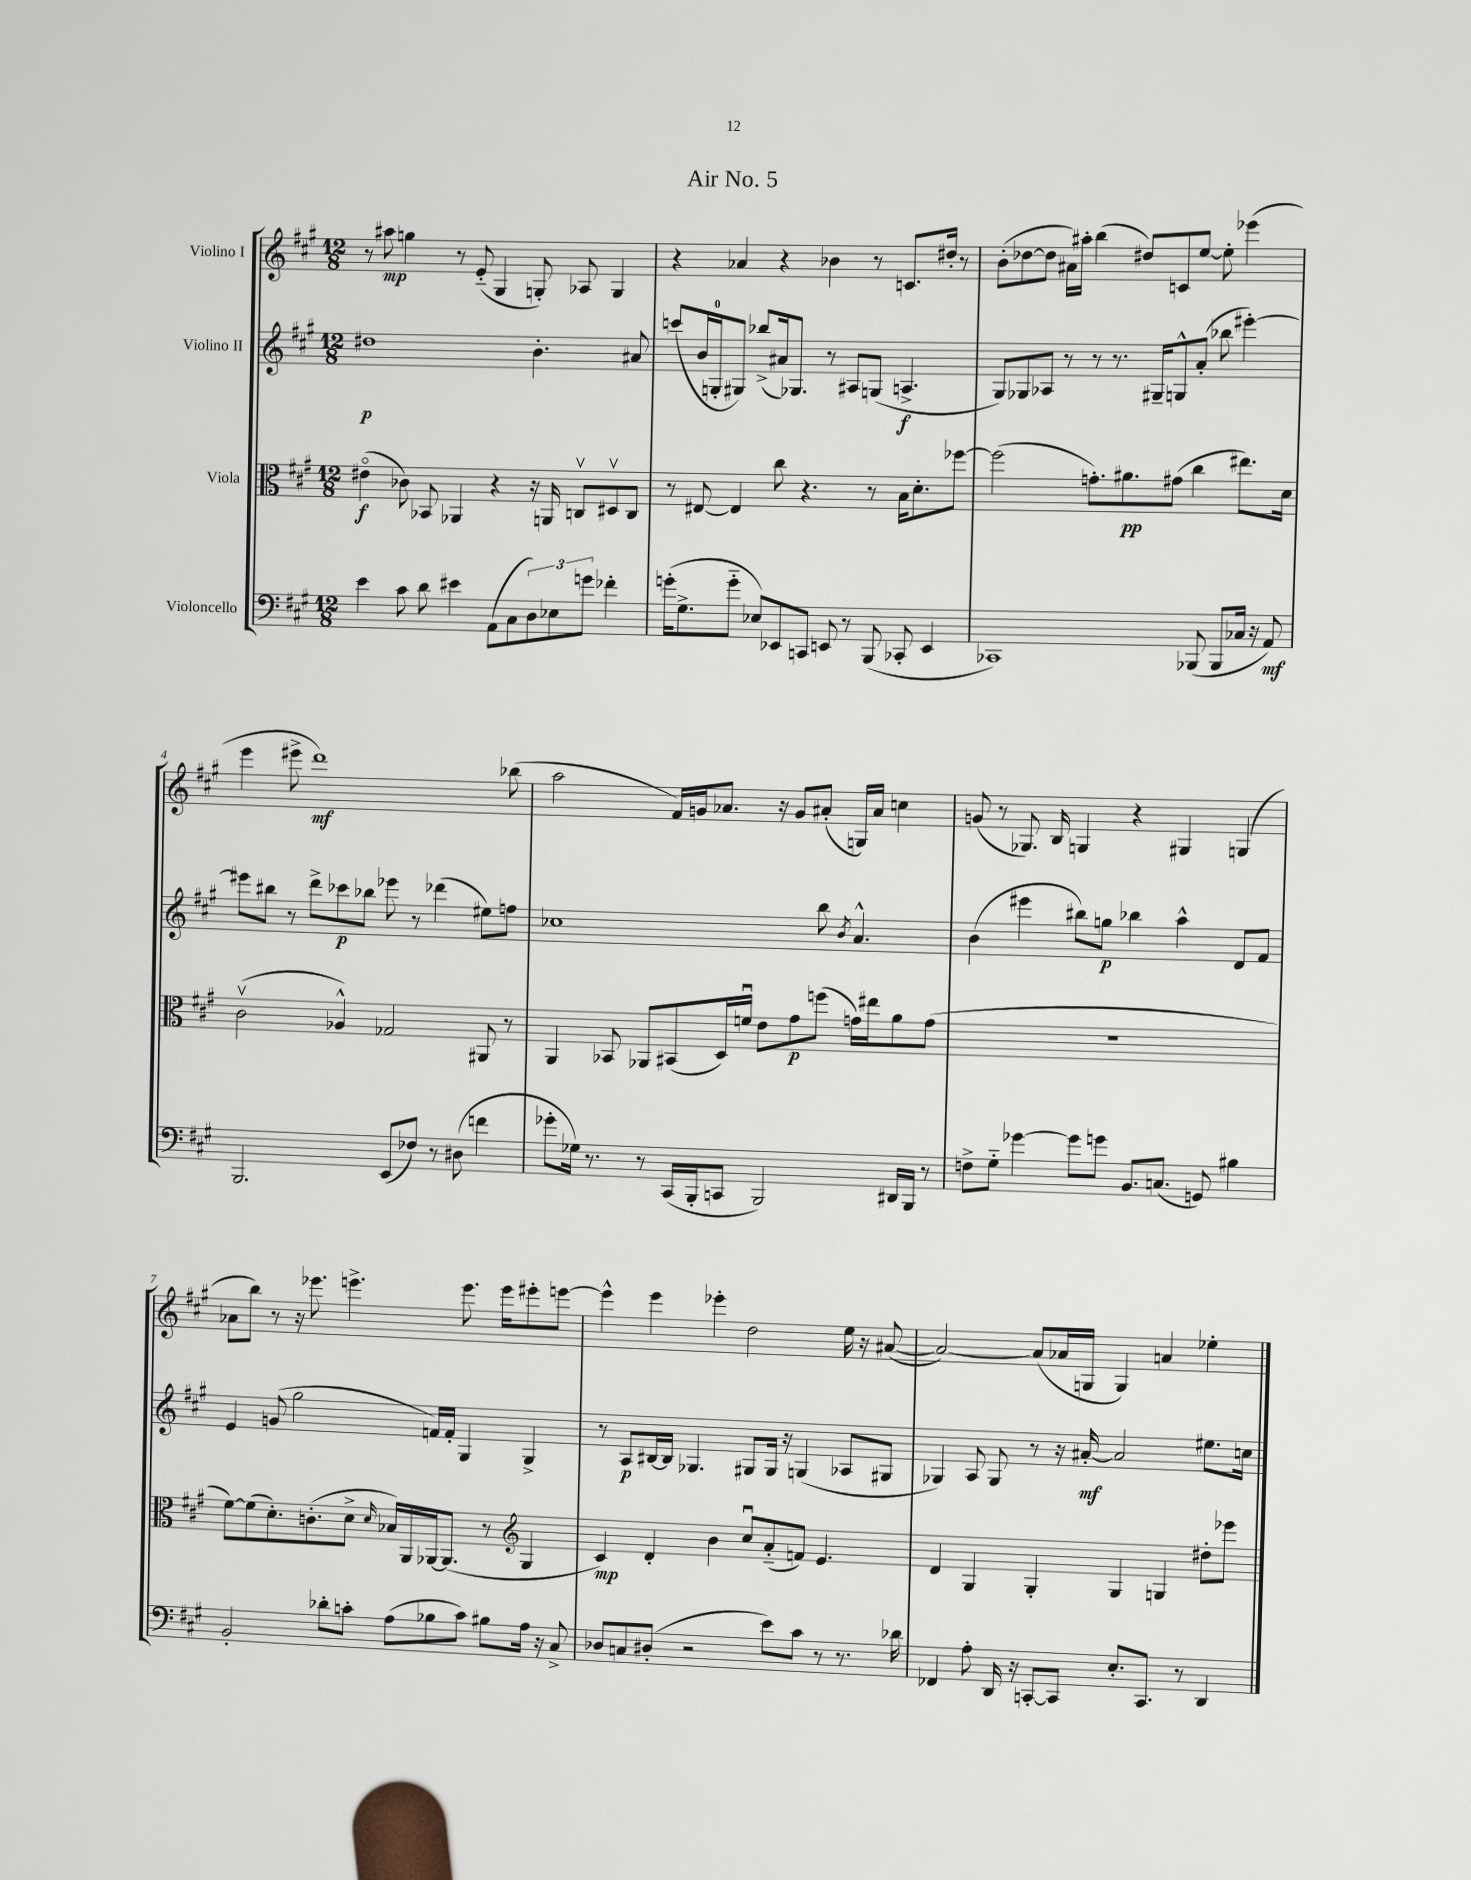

**kern	**kern	**kern	**kern
*staff4	*staff3	*staff2	*staff1
*clefF4	*clefC3	*clefG2	*clefG2
*k[f#c#g#]	*k[f#c#g#]	*k[f#c#g#]	*k[f#c#g#]
*M12/8	*M12/8	*M12/8	*M12/8
4e	(4e#o	1dd#	8r
.	.	.	8aa#
8c#	8c-)	.	4gg
8d	8BB-	.	.
4e#	4AA-	.	8r
.	.	.	(8e'~
(8AA	4r	.	4G#
8C#	.	.	.
12D)	16r	4.b'	8G')
.	16AA	.	.
12E-	.	.	.
.	8Cv	.	8A-
12g	.	.	.
4f-'	8D#v	.	4G
.	8C	8a#	.
=	=	=	=
(16g'	8r	(8ccc	4r
8.G#^	.	.	.
.	[8E#	16b	.
.	.	16G'	.
8g'~	4E#]	8G#)	4a-
8E-)	.	(8bb-^	.
8EE-	8cc#	16a#)	4r
.	.	8.G-	.
8CC	4.r	.	.
8EE	.	8r	4b-
8r	.	8A#	.
(8BBB	8r	(8G	8r
8CC-'	16B	4.A^	8.c
.	8.d'	.	.
4EE	.	.	.
.	.	.	16dd#'
.	[8ff-	.	8r
=	=	=	=
1CC-)	(2ff-]	8G#)	(8b'
.	.	8G-	[8dd-
.	.	8A-	8dd-]
.	.	8r	16a#)
.	.	.	16aa#'
.	8.g')	8r	(4bb
.	.	8.r	.
.	8.a#	.	.
.	.	.	8dd#)
.	.	16G#~	.
.	(8g#	8G^^	8c
(8BBB-	4cc#	(8a'	[8ee
8BBB-	.	8bb-	8ee']
16C-	8.ee#)	[4eee#')	(4eee-
16r	.	.	.
8AA)	.	.	.
.	16d	.	.
=	=	=	=
2.BBB	(2c#v	8eee#]	4eee
.	.	8bb#	.
.	.	8r	8eee#^
.	.	8ddd^	1ddd)
.	4A-^^)	8ccc-	.
.	.	8bb-	.
(8EE	2G-	8eee-	.
8F-)	.	8r	.
8r	.	(4ddd-	.
(8D#	.	.	.
4f	8AA#	8ee#)	.
.	8r	8ff	(8bb-
=	=	=	=
8g-'	4AA	1cc-	2aa
16G-)	.	.	.
8.r	.	.	.
.	8BB-	.	.
8r	8AA-	.	.
(16CC#	(8BB#	.	16f#)
16BBB'	.	.	16g
8CC	16D)	.	8.a-
.	16fu	.	.
2BBB)	8e	.	.
.	.	.	16r
.	8g#	.	8g
.	(8ff	8bb	(8a#'
.	.	8qb	.
.	16g)	4.a^^	16G)
.	16ee#	.	16a#
16DD#	8a	.	4cc
16BBB	.	.	.
8r	(8g	.	.
=	=	=	=
8F^	1.r	(4b	(8g
8G#'~	.	.	8r
[4g-	.	4eee#	8.G-)
.	.	.	16B
8g-]	.	8bb#)	4G
8g	.	8gg	.
8.BB	.	4bb-	4r
(8.C	.	.	.
.	.	4aa^^	4G#
8GG)	.	.	.
4B#	.	8d	(4G
.	.	8f#	.
=	=	=	=
2BB'	[8f#)	4e	8a-
.	(8f#]	.	8bb)
.	8.d')	(8g	8r
.	.	2gg#	16r
.	(8.c'	.	8.eee-
8d-'	.	.	.
8c'	8d^	.	4.eee^
.	16qqd	.	.
(8A	16B-)	.	.
.	16AA	.	.
8B-	[16AA-	16f)	.
.	(8.AA-]	16f'	.
8c)	.	4G#	8.eee
8B#	8r	.	.
.	.	.	16eee
*	*clefG2	*	*
16A	4G#	4G#^	8eee#'
16r	.	.	.
8C#^	.	.	[8eee
=	=	=	=
8D-	4c#)	8r	4eee^^]
8C	.	8A	.
(8D#'	4d'	[16B#	4eee
.	.	16B#]	.
2r	.	4.G-	.
.	4b	.	4eee-'
.	8cc#u	8G#	2dd
8e)	(8a'~	16G#	.
.	.	16r	.
8c#	8f)	(4G	.
8r	4.e	.	.
8.r	.	8A-	16ee
.	.	.	16r
.	.	8G#	([8a#
16d-	.	.	.
=	=	=	=
4FF-	4d	4G-)	2a#_)
8A'	4G#	8A	.
16DD	.	8G-	.
16r	.	.	.
[8CC'	4G#'	8r	(8a#]
8CC]	.	16r	16a-
.	.	[16a#'	16G
8.E'	4G#	2a#]	4G)
8.CC	.	.	.
.	4G	.	4a
8r	.	.	.
4DD	8dd#'	8.ee#	4ee-'
.	8eee-	.	.
.	.	16cc	.
==	==	==	==
*-	*-	*-	*-
